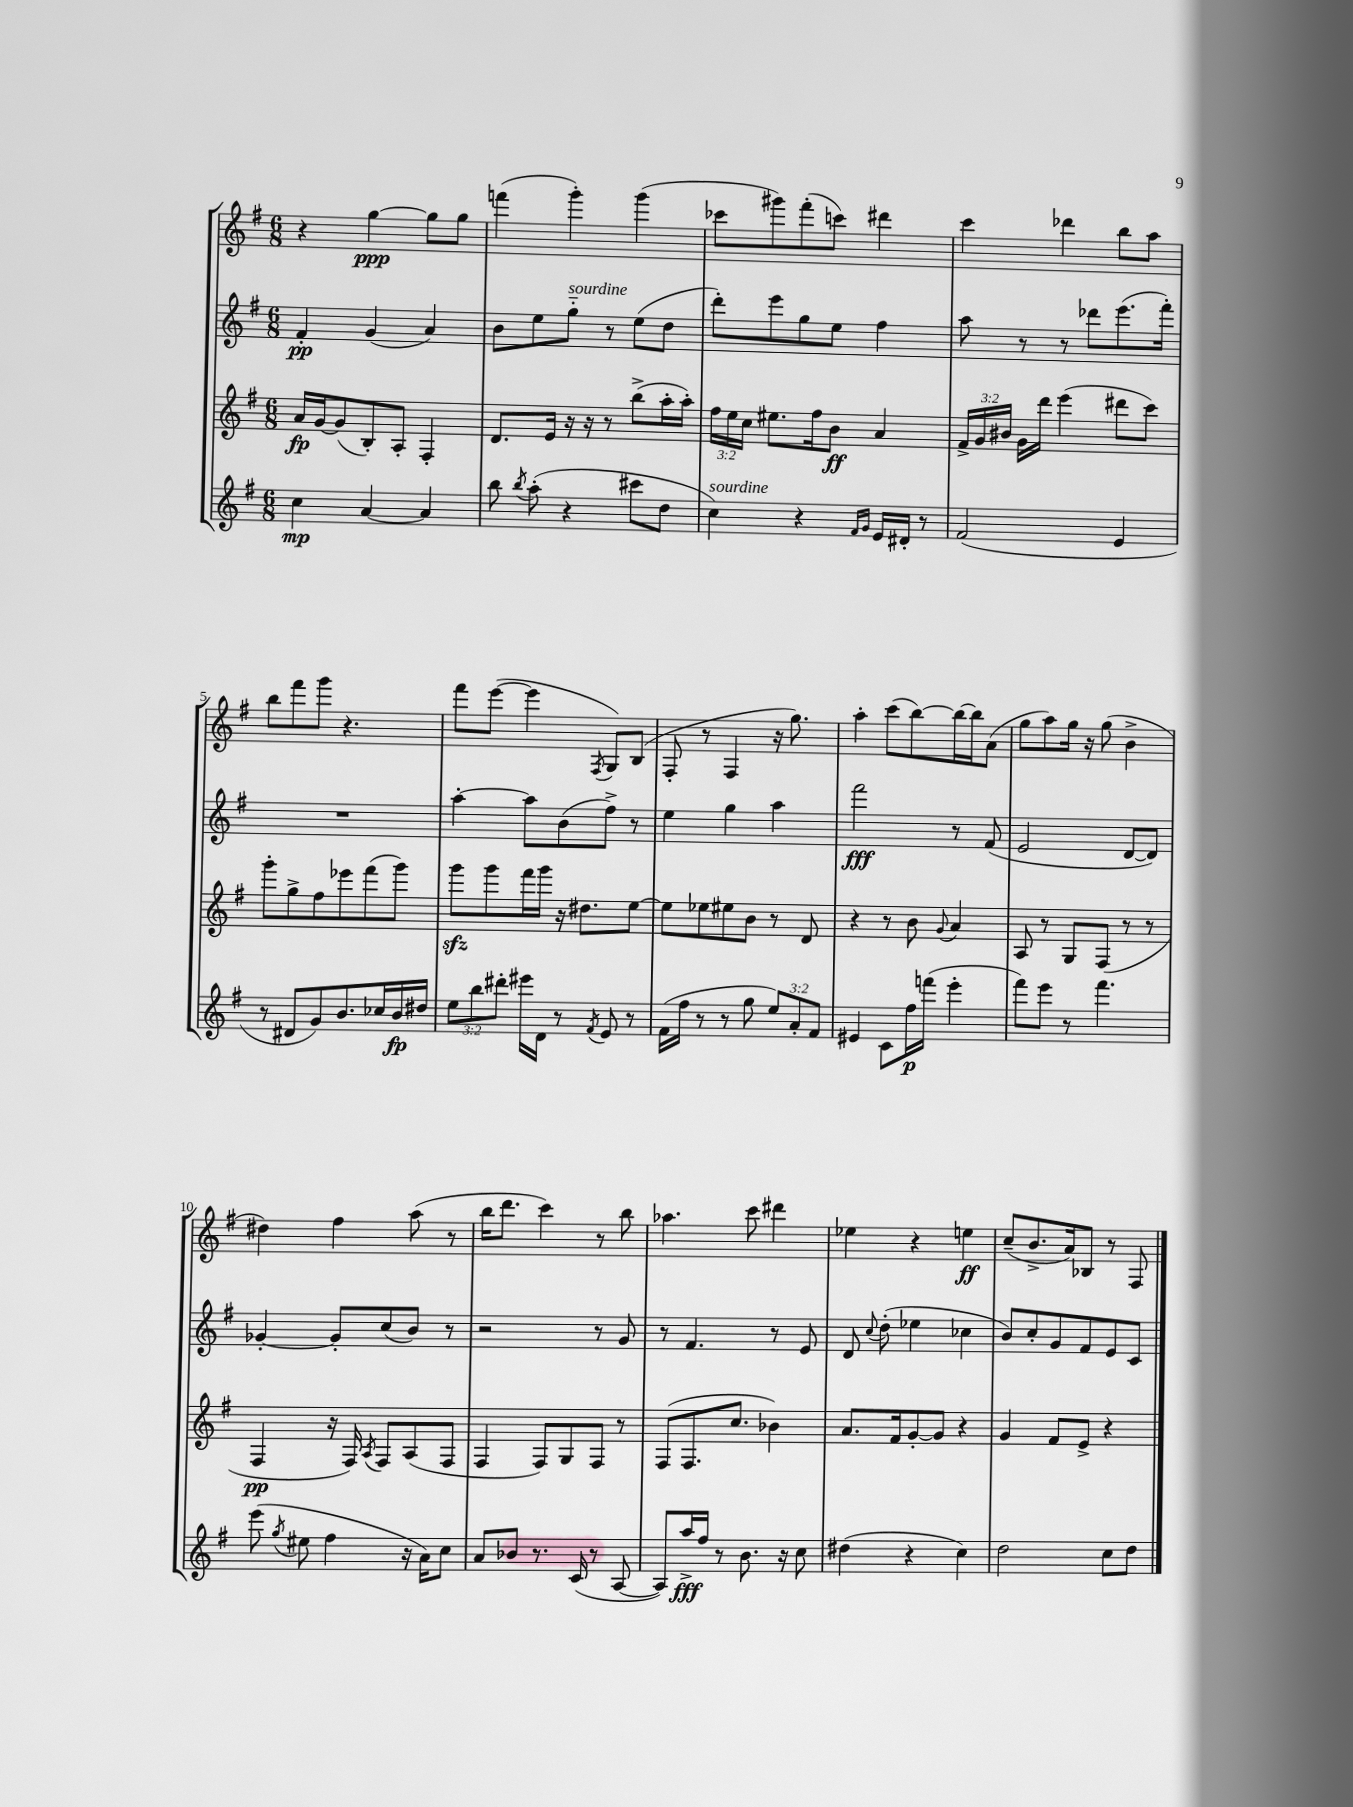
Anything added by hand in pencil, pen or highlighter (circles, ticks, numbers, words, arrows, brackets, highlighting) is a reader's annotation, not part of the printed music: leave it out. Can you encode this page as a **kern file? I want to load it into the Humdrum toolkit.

**kern	**kern	**kern	**kern
*staff4	*staff3	*staff2	*staff1
*clefG2	*clefG2	*clefG2	*clefG2
*k[f#]	*k[f#]	*k[f#]	*k[f#]
*M6/8	*M6/8	*M6/8	*M6/8
4cc	16a	4f#'	4r
.	[16g	.	.
.	(8g]	.	.
[4a	8B')	(4g	[4gg
.	8A'	.	.
4a]	4F#'	4a)	8gg]
.	.	.	8gg
=	=	=	=
8bb	8.d	8b	(4fff
8qbb	.	.	.
(8aa'	.	8ee	.
.	16e	.	.
4r	16r	8gg'~	4ggg')
.	16r	.	.
.	8r	8r	.
8ccc#	(8bb^	(8ee	(4ggg
8dd	16aa'	8dd	.
.	16aa')	.	.
=	=	=	=
4cc)	24ff#	8ddd')	8ccc-
.	24ee	.	.
.	24cc	.	.
.	8.ee#	8eee	8ggg#)
4r	.	8gg	(8fff#'
.	16ff#	.	.
.	8b	8ee	8ccc)
16qqf#	.	.	.
16qqg	.	.	.
16e	4a	4ff#	4ddd#
16d#'	.	.	.
8r	.	.	.
=	=	=	=
(2f#	24f#^	8aa	4ccc
.	24g	.	.
.	24b#	.	.
.	16g	8r	.
.	16ddd	.	.
.	(4eee	8r	4ddd-
.	.	8ddd-	.
4e	8ddd#	(8.eee	8bb
.	8ccc)	.	8aa
.	.	16fff#')	.
=	=	=	=
8r	8ggg'	2.r	8bb
8d#	8gg^	.	8fff#
8g)	8ff#	.	8ggg
8.b	8eee-	.	4.r
.	(8fff#	.	.
16cc-	.	.	.
16b	8ggg)	.	.
16dd#	.	.	.
=	=	=	=
12ee	8ggg	[4aa'	8fff#
12bb	.	.	.
.	8ggg	.	([8eee
12ddd#'	.	.	.
16eee#	16fff#	8aa]	4eee]
16d	16ggg	.	.
8r	16r	(8b	.
.	8.dd#	.	.
8qf#	.	.	8qF#
8e	.	8ff#^)	8G)
8r	[8ee	8r	(8B
=	=	=	=
(16f#	8ee]	4ee	8F#'
16ff#	.	.	.
8r	8ee-	.	8r
8r	8ee#	4gg	4F#
8gg	8b	.	.
12ee)	8r	4aa	16r
.	.	.	8.gg)
12a'	.	.	.
.	8d	.	.
12f#	.	.	.
=	=	=	=
4e#	4r	2fff#	4aa'
8c	8r	.	(8ccc
16ff#	8b	.	[8bb)
(16fff	.	.	.
.	8qqg	.	.
4eee'	4a	8r	16bb_
.	.	.	16bb]
.	.	(8f#	(8a
=	=	=	=
8fff#)	8A	2e	8gg
8eee	8r	.	8aa)
8r	8G	.	16gg
.	.	.	16r
4.fff#	(8F#	.	(8gg
.	8r	[8d	4b^
.	8r	8d])	.
=	=	=	=
(8eee	4F#	[4g-'	4dd#)
8qgg	.	.	.
8ee#	.	.	.
4ff#	16r	8g-']	4ff#
.	16F#)	.	.
.	8qA	.	.
.	8F#	(8cc	.
16r	(8A	8b)	(8aa
16a)	.	.	.
8cc	8F#	8r	8r
=	=	=	=
8a	4F#	2r	16bb
.	.	.	8.ddd
8b-	.	.	.
8.r	8F#)	.	4ccc)
.	8G	.	.
(16c	.	.	.
8r	8F#	8r	8r
[8A	8r	8g	8bb
=	=	=	=
8A])	(8F#	8r	4.aa-
16aa^	8.F#	4.f#	.
16ff#	.	.	.
8r	.	.	.
.	8.cc	.	.
8.b	.	.	8ccc
.	4b-)	8r	4ddd#
16r	.	.	.
8cc	.	8e	.
=	=	=	=
(4dd#	8.a	8d	4ee-
.	.	8qqcc	.
.	.	(8dd'	.
.	16f#	.	.
4r	[8g'	4ee-	4r
.	8g]	.	.
4cc)	4r	4cc-	4ee
=	=	=	=
2dd	4g	8b)	(8cc~
.	.	8cc'	8.b^
.	8f#	8g	.
.	.	.	16a)
.	8e^	8f#	8B-
8cc	4r	8e	8r
8dd	.	8c	8F#
==	==	==	==
*-	*-	*-	*-
